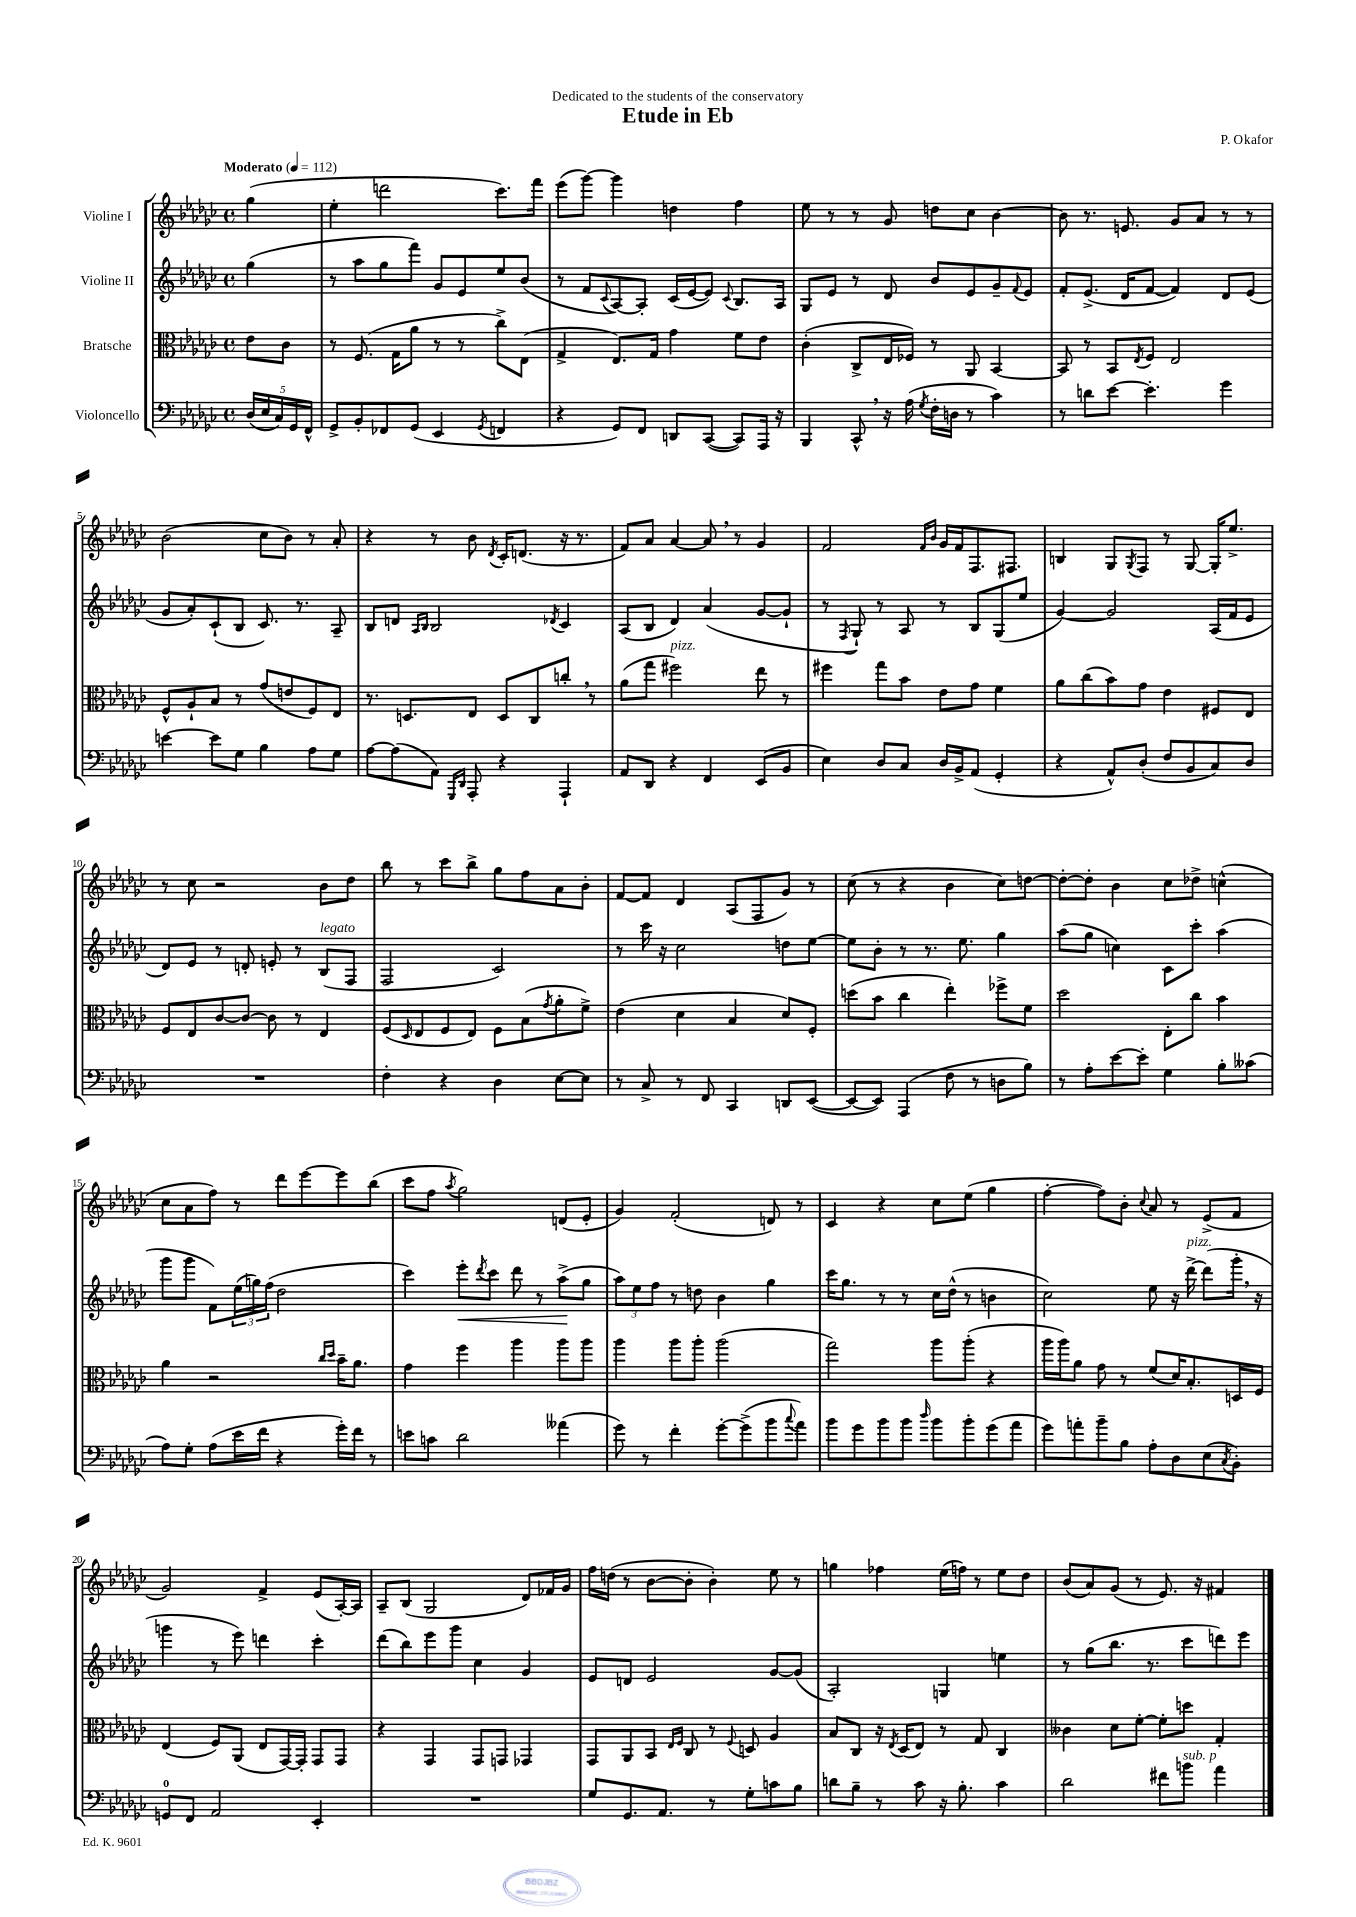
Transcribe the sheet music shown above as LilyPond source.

\header { title = "Etude in Eb" composer = "P. Okafor" dedication = "Dedicated to the students of the conservatory" }
<<
\new StaffGroup <<
\new Staff = "s0" \with { instrumentName = "Violine I" } {
    \clef treble \key ges \major \defaultTimeSignature \time 4/4 \partial 4 \tempo "Moderato" 4 = 112
    ges''4( |
    ees''4-. d'''2 ces'''8.) f'''16 |
    ees'''8( ges'''8~) ges'''4 d''4 f''4 |
    ees''8 r8 r8 ges'8 d''8 ces''8 bes'4~ |
    bes'8 r8. e'8. ges'8 aes'8 r8 r8 |
    bes'2( ces''8 bes'8) r8 aes'8-. |
    r4 r8 bes'8 \acciaccatura { des'8 } ces'16-. d'8.( r16 r8. |
    f'8) aes'8 aes'4~ aes'8 \breathe r8 ges'4 |
    f'2 \grace { f'16 bes'16 } ges'16 f'16 f8. fis8. |
    b4 ges8 \acciaccatura { ges8 } f8 r8 ges8~ ges16-. ees''8.-> |
    r8 ces''8 r2 bes'8 des''8 |
    bes''8 r8 ces'''8 bes''8-> ges''8 f''8 aes'8 bes'8-. |
    f'8~ f'8 des'4 aes8( f8 ges'8) r8 |
    ces''8( r8 r4 bes'4 ces''8) d''8~ |
    d''8~-. d''8-. bes'4 ces''8 des''8-> c''4-^( |
    ces''8 aes'8 f''8) r8 des'''8 ees'''8~ ees'''8 bes''8( |
    ces'''8 f''8 \acciaccatura { aes''8 } ges''2) d'8( ees'8-. |
    ges'4) f'2-.( d'8) r8 |
    ces'4 r4 ces''8 ees''8( ges''4 |
    f''4~-. f''8) bes'8-. \appoggiatura { ces''8 } aes'8 r8 ees'8->( f'8 |
    ges'2) f'4-> ees'8( aes16~-.) aes16 |
    aes8-- bes8( ges2 des'8) fes'16 ges'16 |
    f''16 d''16( r8 bes'8~ bes'8-. bes'4-.) ees''8 r8 |
    g''4 fes''4 ees''16( f''16) r8 ees''8 des''8 |
    bes'8( aes'8) ges'8( r8 ees'8.) r16 fis'4 \bar "|." |
}
\new Staff = "s1" \with { instrumentName = "Violine II" } {
    \clef treble \key ges \major \defaultTimeSignature \time 4/4 \partial 4
    ges''4( |
    r8 aes''8 ges''8 f'''8) ges'8 ees'8 ees''8 bes'8( |
    r8 f'8 \appoggiatura { ces'8 } aes8~) aes8-. ces'16( ees'16~ ees'8) \appoggiatura { ces'8 } bes8. aes16 |
    ges8 ees'8 r8 des'8 bes'8 ees'8 ges'8-- \appoggiatura { f'8 } ees'8 |
    f'8-. ees'8.->( des'16 f'8~ f'4) des'8 ees'8( |
    ges'8 aes'8-.) ces'8-!( bes8 ces'8.) r8. aes8-- |
    bes8 d'8 \grace { aes16 bes16 } bes2 \acciaccatura { des'8 } ces'4 |
    aes8( bes8 des'4) aes'4( ges'8~ ges'8-! |
    r8 \acciaccatura { f8 } ges8-!) r8 aes8 r8 bes8 ges8( ees''8 |
    ges'4~) ges'2 aes16( f'16 ees'8 |
    des'8) ees'8 r8 d'8-. e'8-. r8 bes8^\markup { \italic "legato" }( f8 |
    f2 ces'2) |
    r8 ces'''16 r16 ces''2 d''8 ees''8~ |
    ees''8 bes'8-. r8 r8. ees''8. ges''4 |
    aes''8( ges''8 c''4) ces'8 ces'''8-. aes''4( |
    ges'''8 ges'''8 f'8) \tuplet 3/2 { ees''16( g''16) f''16( } des''2 |
    ces'''4) ees'''8-.\< \acciaccatura { des'''8 } ces'''8 des'''8 r8 aes''8->\!( ges''8 |
    \tuplet 3/2 { aes''8) ees''8 f''8 } r8 d''8 bes'4 ges''4 |
    ces'''16 ges''8. r8 r8 ces''16 des''16-^( r8 b'4 |
    ces''2) ees''8 r16 des'''16~->^\markup { \italic "pizz." } des'''8( ges'''16-. \breathe r16 |
    g'''4 r8 ees'''8) d'''4 ces'''4-. |
    des'''8( bes''8) ees'''8 ges'''8 ces''4 ges'4 |
    ees'8 d'8 ees'2 ges'8~ ges'8( |
    aes2-.) g4 e''4 |
    r8 ges''8( bes''8. r8. ces'''8 d'''8) ees'''8 \bar "|." |
}
\new Staff = "s2" \with { instrumentName = "Bratsche" } {
    \clef alto \key ges \major \defaultTimeSignature \time 4/4 \partial 4
    ees'8 ces'8 |
    r8 f8.( ges16 aes'8 r8 r8 ces''8->) ees8( |
    ges4-> ees8.) ges16 ges'4 f'8 ees'8 |
    ces'4-.( ces8-> ees16 fes16) r8 aes,8 bes,4~ |
    bes,8 r8 bes,8 \acciaccatura { ees8 } f8 ees2 |
    f8-^ aes8-! bes8 r8 ges'8( e'8 f8) ees8 |
    r8. d8. ees8 d8 ces8 c''8-. \breathe r8 |
    aes'8( ges''8 fis''2^\markup { \italic "pizz." }) ees''8 r8 |
    fis''4 ges''8 bes'8 ees'8 ges'8 f'4 |
    aes'8 ces''8( bes'8) ges'8 ees'4 fis8 ees8 |
    f8 ees8 ces'8~ ces'8~ ces'8 r8 ees4 |
    f8( \grace { des16 } ees8 f8 ees8) f8 bes8( \acciaccatura { ges'8 } aes'8-. f'8->) |
    ees'4( des'4 bes4 des'8) f8-. |
    d''8( bes'8 ces''4 ees''4-.) fes''8-> f'8 |
    des''2 ees8-. ces''8 bes'4 |
    aes'4 r2 \grace { ces''16 des''16 } bes'16-- aes'8. |
    ges'4 f''4 aes''4 aes''8 aes''8 |
    aes''4 aes''8 aes''8-. aes''2( |
    ges''2) aes''8 aes''8-.( r4 |
    aes''16 aes''16) aes'8 ges'8 r8 f'8( des'16) bes8.-. d16 f16 |
    ees4( f8) aes,8( ees8 ges,16~) ges,16-. ges,8 ges,8 |
    r4 ges,4 ges,8 g,8 ges,4 |
    ges,8 aes,8 bes,8 \grace { ees16 f16 } ces8 r8 \appoggiatura { f8 } d8 aes4 |
    bes8 ces8 r16 \acciaccatura { ees8 } des16( ees8) r8 ges8 ces4 |
    ceses'4 des'8 f'8~-. f'8-. d''8 ges4-. \bar "|." |
}
\new Staff = "s3" \with { instrumentName = "Violoncello" } {
    \clef bass \key ges \major \defaultTimeSignature \time 4/4 \partial 4
    \tuplet 5/4 { des16( ees16 ces16) ges,16 f,16-^ } |
    ges,8-> bes,8-. fes,8 ges,8( ees,4 \acciaccatura { ges,8 } f,4 |
    r4 ges,8) f,8 d,8 ces,8~( ces,8) aes,,16 r16 |
    bes,,4 ces,8-^ \breathe r16 aes16( \acciaccatura { ges8 } f16-. d16 r8 ces'4) |
    r8 d'8 ees'8~ ees'4.-. ges'4 |
    e'4~ e'8 ges8 bes4 aes8 ges8 |
    aes8~ aes8( aes,8) \grace { ges,,16 des,16 } aes,,8-. r4 aes,,4-! |
    aes,8 des,8 r4 f,4 ees,8( bes,8 |
    ees4) des8 ces8 des16 bes,16-> aes,8( ges,4-. |
    r4 aes,8-^) des8-.( f8 bes,8 ces8) des8 |
    R1 |
    f4-. r4 des4 ees8~ ees8 |
    r8 ces8-> r8 f,8 ces,4 d,8 ees,8~( |
    ees,8~ ees,8) aes,,4( f8 r8 d8 bes8) |
    r8 aes8-. ees'8~ ees'8-. ges4 bes8-. ceses'8( |
    aes8) ges8-. aes8( ees'16 f'16 r4 ges'16-.) f'16 r8 |
    e'8 c'8 des'2 aeses'4( |
    ges'8) r8 f'4-. ges'8~-. ges'8->( bes'8 \appoggiatura { ces''8 } aes'8) |
    bes'8 ges'8 bes'8 bes'8 \grace { des''16 } bes'8 bes'8-. ges'8( aes'8 |
    ges'8) a'8-. bes'8-- bes8 aes8-. des8 ees8( \acciaccatura { ces8 } bes,8-.) |
    g,8-0 f,8 aes,2 ees,4-. |
    R1 |
    ges8 ges,8. aes,8. r8 ges8-. c'8 bes8 |
    d'8 bes8-- r8 ces'8 r16 bes8.-. ces'4 |
    des'2 fis'8 b'8^\markup { \italic "sub. p" } aes'4 \bar "|." |
}
>>
>>
